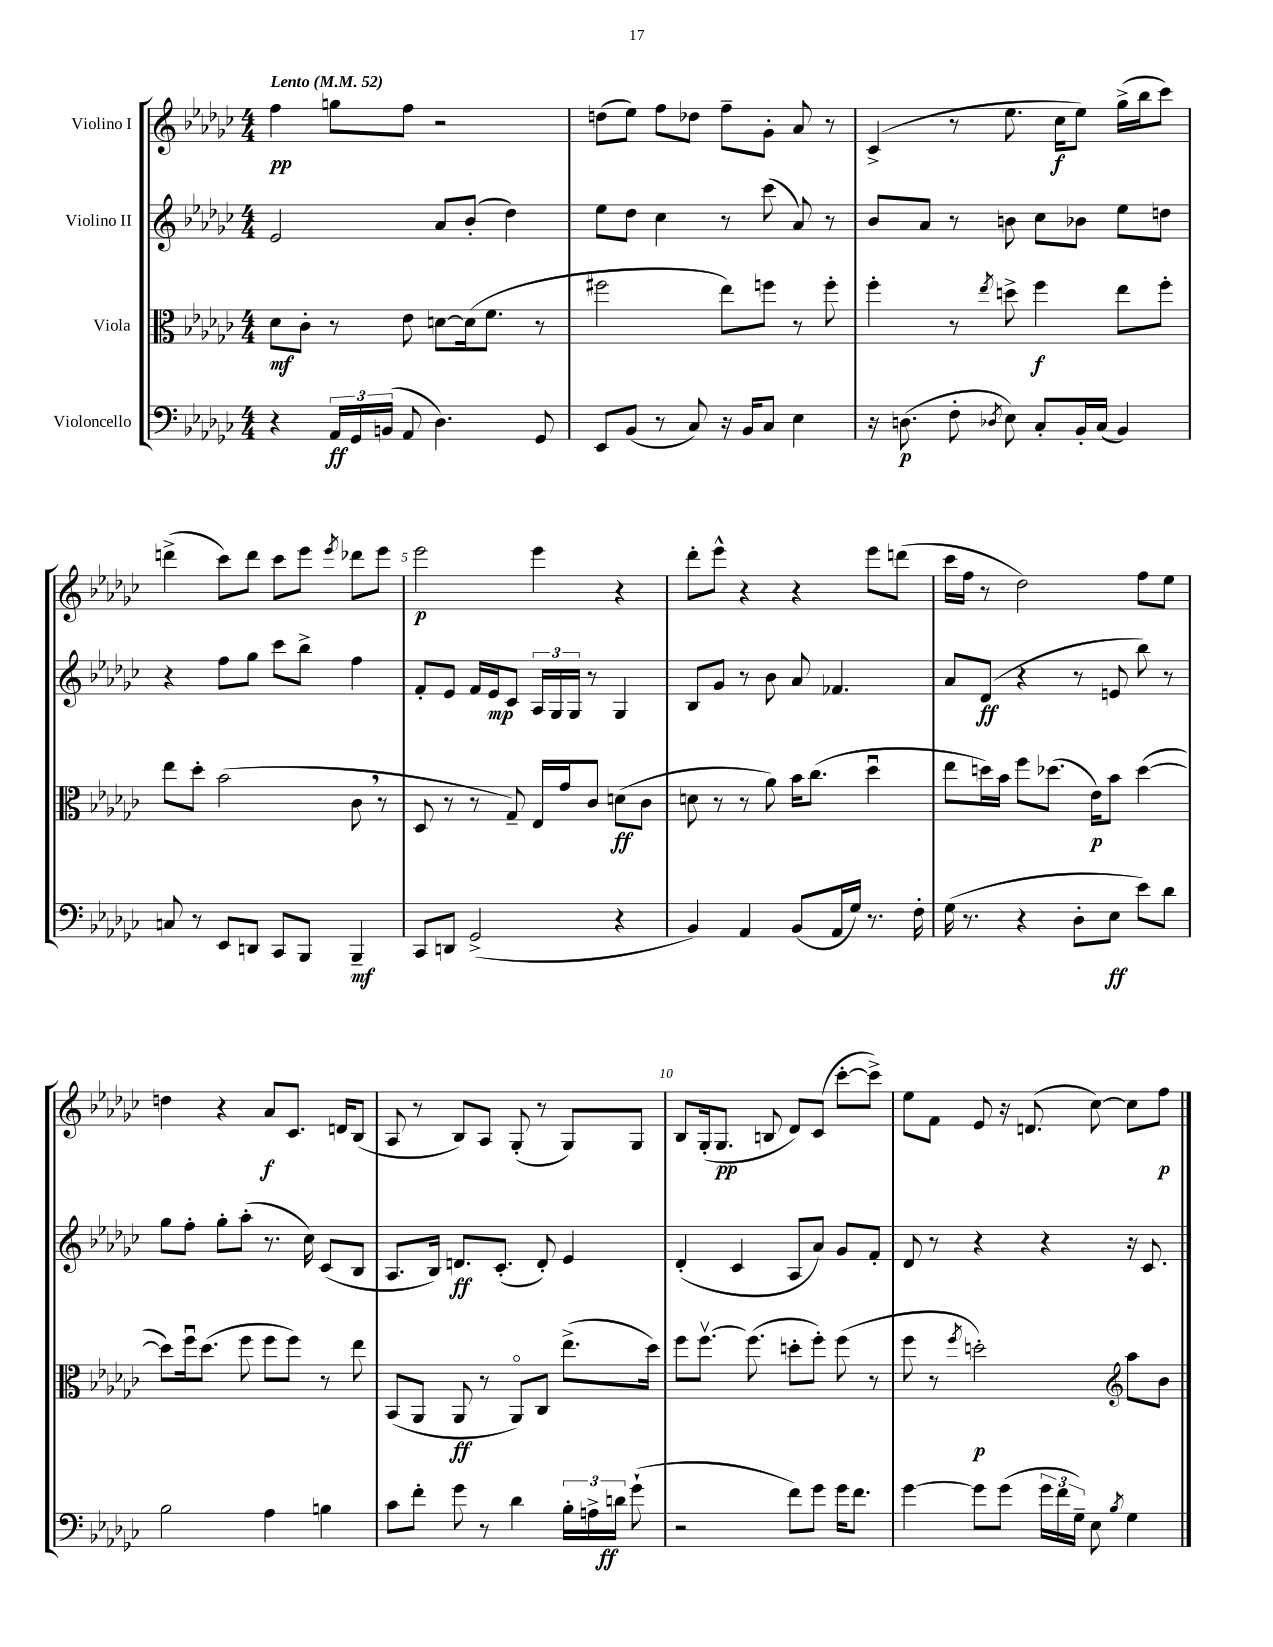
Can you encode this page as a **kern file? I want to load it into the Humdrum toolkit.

**kern	**kern	**kern	**kern
*staff4	*staff3	*staff2	*staff1
*clefF4	*clefC3	*clefG2	*clefG2
*k[b-e-a-d-g-c-]	*k[b-e-a-d-g-c-]	*k[b-e-a-d-g-c-]	*k[b-e-a-d-g-c-]
*M4/4	*M4/4	*M4/4	*M4/4
*MM52	*MM52	*MM52	*MM52
4r	8d-	2e-	4ff
.	8c-'	.	.
24AA-	8r	.	8gg
24GG-	.	.	.
(24BB	.	.	.
8AA-	8e-	.	8ff
4.D-)	[8d	8a-	2r
.	(16d]	(8b-'	.
.	8.f	.	.
.	.	4dd-)	.
8GG-	8r	.	.
=	=	=	=
8EE-	2ff#	8ee-	(8dd
(8BB-	.	8dd-	8ee-)
8r	.	4cc-	8ff
8C-)	.	.	8dd-
16r	8ee-)	8r	8ff~
16BB-	.	.	.
8C-	8ff	(8ccc-	8g-'
4E-	8r	8a-)	8a-
.	8ff'	8r	8r
=	=	=	=
16r	4ff'	8b-	(4c-^
(8.D	.	.	.
.	.	8a-	.
8F'	8r	8r	8r
8qD-	8qee-	.	.
8E-)	8dd^	8b	8.ee-
8C-'	4ff	8cc-	.
.	.	.	16cc-
16BB-'	.	8b-	8ee-)
(16C-	.	.	.
4BB-)	8ee-	8ee-	(16gg-^
.	.	.	16bb-
.	8ff'	8dd	8ccc-)
=	=	=	=
8C	8ee-	4r	(4ddd^
8r	8dd-'	.	.
8EE-	(2b-	8ff	8ccc-)
8DD	.	8gg-	8ddd
8CC-	.	8ccc-	8ccc-
8BBB-	.	8bb-^	8eee-
.	.	.	8qeee-
4BBB-~	8c-	4ff	8ddd-
.	8r	.	8eee-
=	=	=	=
8CC-	8D-	8f'	2eee-
8DD	8r	8e-	.
(2GG-^	8r	16f	.
.	.	16e-	.
.	8G-~)	8c-	.
.	16E-	24A-	4eee-
.	.	24G-	.
.	16g-	.	.
.	.	24G-	.
.	8c-	8r	.
4r	(8d	4G-	4r
.	8c-	.	.
=	=	=	=
4BB-)	8d	8B-	8ddd-'
.	8r	8g-	8eee-^^
4AA-	8r	8r	4r
.	8a-)	8b-	.
(8BB-	16b-	8a-	4r
.	(8.cc-	.	.
16AA-	.	4.f-	.
16G-)	.	.	.
8.r	4dd-u	.	8eee-
.	.	.	(8ddd
16F'	.	.	.
=	=	=	=
(16G-	8ee-	8a-	16ccc-
8.r	.	.	16ff
.	16dd)	(8d-	8r
.	16b-	.	.
4r	8ff	4r	2dd-)
.	(8.dd-	.	.
8D-'	.	8r	.
.	16e-)	.	.
8E-	8b-	8e	.
8e-)	([4dd-	8bb-)	8ff
8d-	.	8r	8ee-
=	=	=	=
2B-	8dd-])	8gg-	4dd
.	16ffu	8ff'	.
.	(8.dd-	.	.
.	.	8gg-'	4r
.	8ff	(8aa-'	.
4A-	8ff	8.r	8a-
.	8ff)	.	8.c-
.	.	16cc-)	.
4B	8r	(8c-	.
.	.	.	16d
.	8ee-	8B-	(8B-
=	=	=	=
8c-	(8BB-	8.A-	8A-
8f'	8AA-	.	8r
.	.	16B-)	.
8g-	8AA-	8.d	8B-)
8r	8r	.	8A-
.	.	(8.c-'	.
4d-	8AA-o)	.	(8G-'
.	8C-	8d')	8r
24B-'	(8.ee-^	4e-	8G-)
24A^	.	.	.
24d	.	.	.
(8g-`	.	.	8G-
.	16dd-)	.	.
=	=	=	=
2r	8ff	(4d-'	8B-
.	[8.ffv	.	(16G-'
.	.	.	8.G-
.	.	4c-	.
.	(8.ff]	.	.
.	.	.	8B
8f)	8dd'	8A-	8d-)
8g-	8ff')	8a-)	(8c-
16g-	(8ff	8g-	[8ccc-'
8.f	.	.	.
.	8r	8f'	8ccc-^])
=	=	=	=
[4g-	8ff	8d-	8ee-
.	8r	8r	8f
.	8qff	.	.
8g-]	2dd')	4r	8e-
(8g-	.	.	16r
.	.	.	(8.d
24g-	.	4r	.
24f	.	.	.
24G-~)	.	.	.
8E-	.	.	[8cc-)
*	*clefG2	*	*
8qB-	.	.	.
4G-	8aa-	16r	8cc-]
.	.	8.c-	.
.	8b-	.	8ff
==	==	==	==
*-	*-	*-	*-
